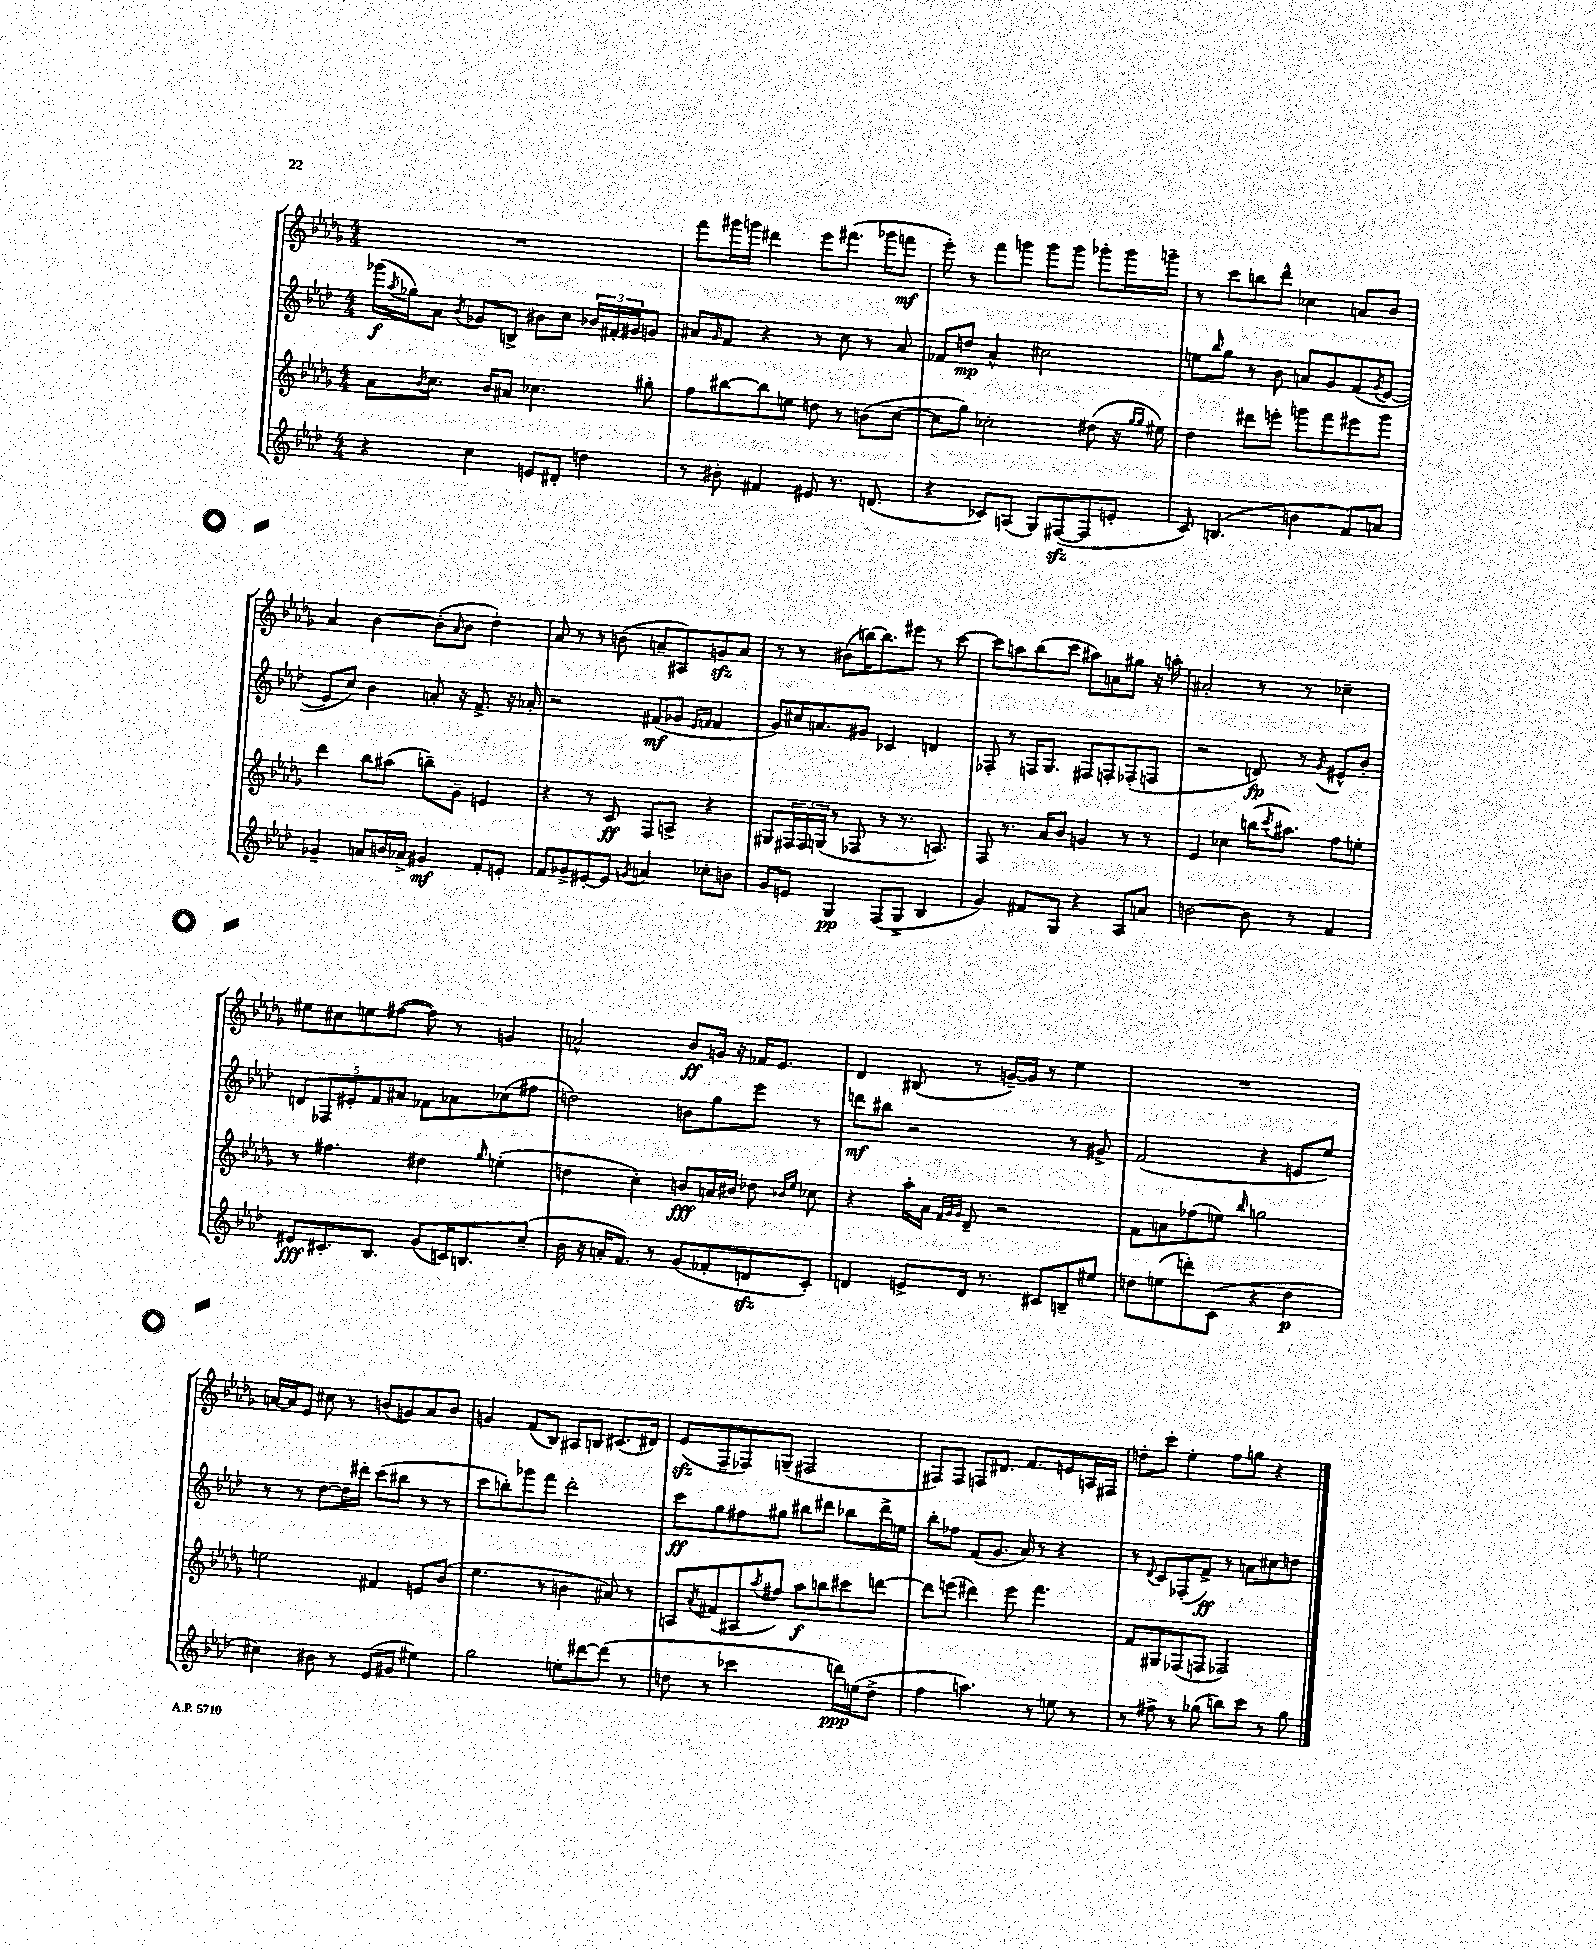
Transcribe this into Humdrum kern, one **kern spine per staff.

**kern	**kern	**kern	**kern
*staff4	*staff3	*staff2	*staff1
*clefG2	*clefG2	*clefG2	*clefG2
*k[b-e-a-d-]	*k[b-e-a-d-g-]	*k[b-e-a-d-]	*k[b-e-a-d-g-]
*M4/4	*M4/4	*M4/4	*M4/4
4r	8a-	(16ggg-	1r
.	.	8qaa-	.
.	.	16gg-)	.
.	8qb-	.	.
.	8.cc	8a-	.
.	.	8qb-	.
4cc	.	8g-	.
.	16b-	.	.
.	8a#	8B^	.
8e	4.cc-	8b#	.
8d#'	.	8cc	.
4dd	.	24b-	.
.	.	24f#'	.
.	.	24g#	.
.	8gg#'	8g	.
=	=	=	=
8r	8ff	8a#	8fff
.	.	16qqg	.
8b#'	[8bb#	8f	16ggg#
.	.	.	16ggg
4f#	8bb#]	4r	4ddd#
.	8ee	.	.
8e#	8dd	8r	8eee-
8.r	8r	8cc	(8.fff#
.	(8b	8r	.
(8.d	.	.	16ggg-
.	[8cc	8a#	8fff
=	=	=	=
4r	8cc]	8f-	8eee-')
.	8gg-)	8dd	8r
8c-)	2cc-'	4a-^^	8fff
(8A	.	.	8ggg
8G)	.	2cc#	8ggg
([8F#	.	.	8ggg
8F#]	(8dd#	.	8ggg-'
8e'	16r	.	16ggg-
.	16qqgg-	.	.
.	16qqgg-	.	.
.	16ee#)	.	16ggg~
=	=	=	=
8c)	4dd-	8ee	8r
.	.	16qqbb-	.
(4.B	.	8gg	8ccc
.	8ddd#	8r	8bb
.	8eee'	8b-	8ddd-^^
4b	8ggg	8a	4cc-
.	8fff	8g	.
8f)	8eee#	(8f	8a
.	.	8qg	.
8a	8ggg	[8e-	8b-
=	=	=	=
4g-~	4ddd-	8e-]	4a-
.	.	8cc)	.
8a	8bb-	4b-	[4b-
16b	(8aa#	.	.
16a-^	.	.	.
4g#	8bb~)	8a'	(8b-']
.	.	.	16qqa-
.	8g-~	16r	8b-
.	.	8.f^	.
8f'	4e	.	4dd-')
8e'	.	16r	.
.	.	16a-'	.
=	=	=	=
8f	4r	2r	8a-
8g-^	.	.	8r
[8e#'	8r	.	8r
8e#]	8c	.	(8b
8qg	.	.	.
4a	8F	(8f#	8a~
.	8A^	8g-	8A#)
.	.	16qqe-	.
.	.	16qqf	.
8cc-'	4r	4f	8g
8b	.	.	8a
=	=	=	=
8g	8G#	8g)	8r
8e	24F#	16cc#	8r
.	24F#	.	.
.	.	8.a	.
.	(24G	.	.
4G	8r	.	(8b#
.	8F-	8g#	[16bb)
.	.	.	8.bb]
(8F	8r	4c-	.
8G^	8.r	.	8eee#
4B-	.	4d	8r
.	8.A)	.	.
.	.	.	[8ccc
=	=	=	=
4g)	8F	8F-'	8ccc]
.	8.r	8r	8aa
8f#	.	16F	(8bb-
.	16a-	8.G	.
8G	8b-	.	8ccc
4r	4g	8F#	8aa#)
.	.	8F'	8a
8A-	8r	(8F-'	8gg#
8a	8r	8F	16r
.	.	.	16aa'
=	=	=	=
[2b	4e-	2r	2a#'
.	4cc-	.	.
8b]	(16bb	8d)	8r
.	8qccc	.	.
.	8.aa#)	.	.
8r	.	8r	8r
.	.	8qg	.
4f	8ff	8e#^^	4cc-~
.	8ee'	8b-'	.
=	=	=	=
8e#	8r	10d	8ee#
.	.	10F-	.
8.c#'	4.ff#	.	8cc#
.	.	10e#'	.
.	.	.	8ee
.	.	10f	.
8.B-	.	.	.
.	.	.	([8ff#
.	.	10a#	.
(8g	4dd#	8f-	8ff#])
16c)	.	8a-	8r
8.B	.	.	.
.	16qqgg-	.	.
.	(4ee'	(8cc-	4g
(8cc~	.	8ff#	.
=	=	=	=
16b-	4dd	2dd)	2a^^
16r	.	.	.
16a'	.	.	.
8.f)	.	.	.
.	4cc')	.	.
8r	.	.	.
(8g	8b	8b	8b-
8f-'	16a	8gg	16g
.	16b#	.	16r
8d	8dd-	8eee-	16f-
.	.	.	8.e-
.	16qqb-	.	.
.	16qqee-	.	.
8c')	8cc-	8r	.
=	=	=	=
4d	4r	8ddd	4d-
.	.	8bb#	.
8e^	16aa-'	2r	(8B#
.	16a-	.	.
.	32qqf	.	.
.	32qqg-	.	.
.	32qqg-	.	.
16d	8d-~	.	8r
8.r	.	.	.
.	2r	.	[16g~)
.	.	.	16g]
8c#	.	.	8r
8B~	.	8r	4ee-
8ee#	.	8g#^	.
=	=	=	=
8dd	8f	(2f	1r
(8ee	8a	.	.
8ddd')	(8ff-	.	.
(8c	8ee)	.	.
.	16qqbb-	.	.
4r	2gg	4r	.
4dd	.	8e	.
.	.	8ee-)	.
=	=	=	=
4cc#)	2ee	8r	[16a
.	.	.	16a]
.	.	8r	8e-
8b#	.	[8dd-	8cc#
8r	.	16dd-]	8r
.	.	16ddd#'	.
(8e-	4f#	(8ccc	(8b
8g#	.	8bb#	8g)
4ee#)	8e	8r	8a
.	(8b-	8r	8b
=	=	=	=
2gg	4.ee-	8ccc	4g
.	.	8bb')	.
.	.	8ggg-	(8f
.	8r	8fff	8B-)
8ee'	4b	2ddd-'	8A#
[8ddd#	.	.	8B
(8ddd#]	8a#)	.	(8.c#
8r	8r	.	.
.	.	.	16d#)
=	=	=	=
8dd	8A	8ccc	(8e-
.	8qa-	.	.
8r	(8f#	8gg	8F~
2ccc-	8A#	8ff#	8F-)
.	8qaa-	.	.
.	8ff#)	8gg#	(8G~
.	8aa-	8bb#	2F#
.	8bb	8ddd#	.
16ddd)	8ccc#	8bb-	.
(16ee	.	.	.
8dd^	[8ddd	16ddd#^	.
.	.	16ee	.
=	=	=	=
4ff	8ddd]	8bb-'	8F#)
.	(8eee	8ff-	8F#
4.aa)	4ddd#)	(8f	8F
.	.	8.g	8.d#
.	8eee	.	.
.	.	16a-)	8.f
8r	4.fff	8r	.
8ee	.	4r	8e
8r	.	.	16A
.	.	.	16F#
=	=	=	=
8r	8f	8r	8dd'
.	.	8qqd-	.
8ff#^	8G#	8c	8ccc'
8r	(8F-	(8F-'	4ee-'
(8gg-	8F	8f^)	.
8bb)	2F-)	8r	8ff
8ccc	.	8a	8gg
8r	.	8cc#	4r
8gg-	.	8dd	.
==	==	==	==
*-	*-	*-	*-
